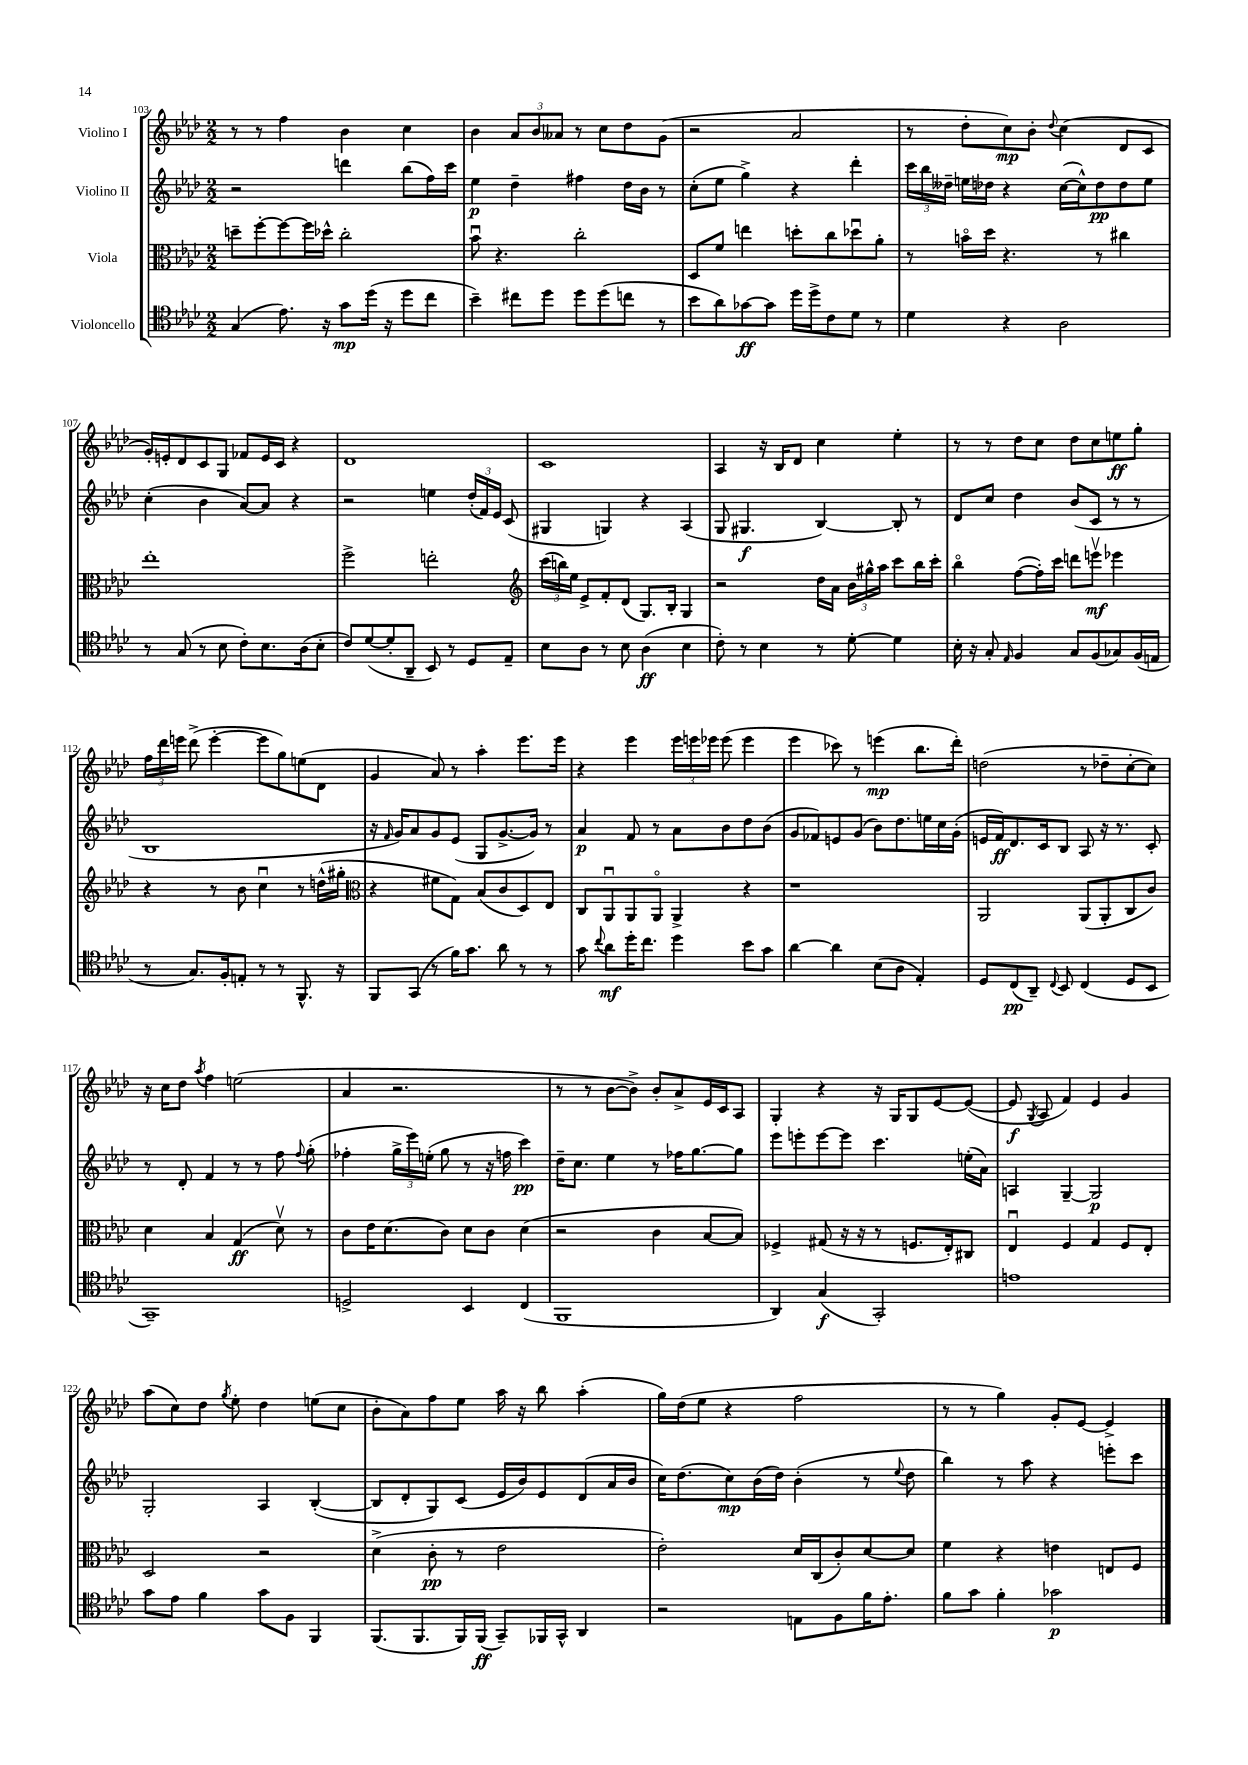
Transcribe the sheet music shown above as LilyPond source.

<<
\new StaffGroup <<
\new Staff = "s0" \with { instrumentName = "Violino I" } {
    \clef treble \key aes \major \numericTimeSignature \time 2/2
    \autoBeamOff r8 r8 f''4 bes'4 c''4 |
    bes'4 \tuplet 3/2 { aes'8[ bes'8 aeses'8] } r8 c''8[ des''8 g'8]( |
    r2 aes'2 |
    r8 des''8[-. c''8\mp) bes'8]-. \appoggiatura { des''8 } c''4( des'8[ c'8] |
    g'16[-.) e'16-. des'8 c'8 g8] fes'8[ e'16 c'16] r4 |
    des'1 |
    c'1 |
    aes4 r16 bes16[ des'8] c''4 ees''4-. |
    r8 r8 des''8[ c''8] des''8[ c''8 e''8\ff g''8]-. |
    \tuplet 3/2 { f''16[ des'''16 e'''16] } des'''8->( e'''4~-. e'''8[ g''8) e''8( des'8] |
    g'4 aes'8) r8 aes''4-. ees'''8.[ ees'''16] |
    r4 ees'''4 \tuplet 3/2 { ees'''16[ e'''16 ees'''16] } ees'''8( ees'''4 |
    ees'''4 ces'''8) r8 e'''4\mp( bes''8.[ des'''16]-.) |
    d''2( r8 des''8[-- c''8~-. c''8]) |
    r16 c''16[ des''8] \acciaccatura { aes''8 } f''4 e''2( |
    aes'4 r2. |
    r8 r8 bes'8[~ bes'8]->) bes'8[-. aes'8-> ees'16 c'16 aes8] |
    g4-. r4 r16 g16[ g8 ees'8~ ees'8]~( |
    ees'8\f \acciaccatura { g8 } aes8 f'4) ees'4 g'4 |
    aes''8[( c''8) des''8] \acciaccatura { g''8 } ees''8-. des''4 e''8[( c''8] |
    bes'8[-. aes'8) f''8 ees''8] aes''16 r16 bes''8 aes''4-.( |
    g''16[) des''16( ees''8] r4 f''2 |
    r8 r8 g''4) g'8[-. ees'8]~ ees'4-> \bar "|." |
}
\new Staff = "s1" \with { instrumentName = "Violino II" } {
    \clef treble \key aes \major \numericTimeSignature \time 2/2
    \autoBeamOff r2 d'''4 bes''8[( f''16) c'''16] |
    ees''4\p des''4-- fis''4 des''16[ bes'16] r8 |
    c''8[-.( ees''8] g''4->) r4 des'''4-. |
    \tuplet 3/2 { c'''16[ bes''16 deses''16]-- } e''16[ des''16] r4 c''16[~( c''16-^) des''8\pp des''8 e''8] |
    c''4-.( bes'4 aes'8[~) aes'8] r4 |
    r2 e''4 \tuplet 3/2 { des''16[-.( f'16) ees'16] } c'8( |
    gis4 g4) r4 aes4( |
    g8 gis4.\f bes4~) bes8-. r8 |
    des'8[ c''8] des''4 bes'8[( c'8] r8 r8 |
    bes1 |
    r16 \grace { f'16 } g'16[) aes'8 g'8 ees'8]( g8[ g'8.~-> g'16]) r8 |
    aes'4\p f'8 r8 aes'8[ bes'8 des''8 bes'8]( |
    g'8[ fes'8) e'8 g'8]( bes'8[) des''8. e''16 c''16 g'16]-.( |
    e'16[ f'16\ff) des'8. c'16 bes8] aes8 r16 r8. c'8-. |
    r8 des'8-. f'4 r8 r8 f''8 \appoggiatura { f''8 } g''8-.( |
    fes''4-. \tuplet 3/2 { g''16[-> ees'''16) e''16]-.( } g''8 r8 r16 f''16 c'''4\pp) |
    des''16[-- c''8.] ees''4 r8 fes''16[ g''8.~ g''8] |
    ees'''8[ e'''8-. e'''8~ e'''8] c'''4. e''16[-.( aes'16]) |
    a4 g4~-- g2\p |
    g2-. aes4 bes4~-.( |
    bes8[ des'8-. g8) c'8]( ees'16[ bes'16) ees'8 des'8( aes'16 bes'16] |
    c''16[) des''8.( c''8\mp) bes'16( des''16]) bes'4-.( r8 \appoggiatura { ees''8 } des''8 |
    bes''4) r8 aes''8 r4 e'''8[-. c'''8] \bar "|." |
}
\new Staff = "s2" \with { instrumentName = "Viola" } {
    \clef alto \key aes \major \numericTimeSignature \time 2/2
    \autoBeamOff d''8[-- f''8~-. f''8~ f''16 des''16]-^ c''2-. |
    bes'8\downbow r4. c''2-. |
    des8[ f'8] e''4 d''8[-. c''8 des''8\downbow aes'8]-. |
    r8 b'16[\flageolet des''16] r4. r8 cis''4 |
    ees''1-. |
    f''2-> e''2-. |
    \clef treble \tuplet 3/2 { c'''16[( b''16) ees''16] } ees'8[-> f'8-. des'8]( g8.[) bes16]-. g4 |
    r2 des''16[ aes'16] \tuplet 3/2 { bes'16[ gis''16-^ aes''16] } c'''8[ bes''16 c'''16]-. |
    bes''4\flageolet f''8[~( f''16-.) c'''16] d'''8[ e'''8]\upbow\mf ees'''4 |
    r4 r8 bes'8 c''4\downbow r8 d''16[-^( gis''16]-. |
    \clef alto r4 fis'8[ g8]) bes8[( c'8 des8) ees8] |
    c8[ aes,8\downbow aes,8 aes,8]\flageolet aes,4-> r4 |
    r1 |
    aes,2 aes,8[( aes,8-. c8 c'8]) |
    des'4 bes4 g4\ff( des'8\upbow) r8 |
    c'8[ ees'16 des'8.( c'8]) des'8[ c'8] des'4( |
    r2 c'4 bes8[~ bes8]) |
    fes4-> gis8( r16 r16 r8 f8.[ ees16-.) cis8] |
    ees4\downbow f4 g4 f8[ ees8]-. |
    des2 r2 |
    des'4->( c'8-.\pp r8 ees'2 |
    ees'2-.) des'16[ c16( c'8-.) des'8~ des'8] |
    f'4 r4 e'4 e8[ f8] \bar "|." |
}
\new Staff = "s3" \with { instrumentName = "Violoncello" } {
    \clef tenor \key aes \major \numericTimeSignature \time 2/2
    \autoBeamOff g4( ees'8.) r16 g'8[\mp des''16]( r16 des''8[ c''8] |
    bes'4--) cis''8[ des''8] des''8[ des''8( c''8] r8 |
    bes'8[ aes'8) ges'8~\ff ges'8] des''16[ des''16-> c'8 des'8] r8 |
    des'4 r4 aes2 |
    r8 g8( r8 bes8 c'8[-.) bes8. aes16( bes8]-. |
    c'8[) des'8~( des'8-. aes,8]-- bes,8) r8 des8[ ees8]-- |
    bes8[ aes8] r8 bes8 aes4\ff( bes4 |
    c'8-.) r8 bes4 r8 des'8~-. des'4 |
    bes16-. r16 g8-. \grace { ees16 } f4 g8[ f8( ges8) f16( e16] |
    r8 g8.[) f16-. e8]-. r8 r8 f,8.-^ r16 |
    f,8[ g,8]( r8 f'16[) g'8.] aes'8 r8 r8 |
    g'8 \appoggiatura { c''8 } aes'8[\mf des''16-. c''8.] des''4 bes'8[ g'8] |
    aes'4~ aes'4 bes8[( aes8] ees4-.) |
    des8[ c8\pp( aes,8]--) \appoggiatura { c8 } bes,8 c4( des8[ bes,8] |
    g,1--) |
    d2-> bes,4 c4( |
    f,1 |
    aes,4) g4\f( g,2-.) |
    e'1 |
    g'8[ ees'8] f'4 g'8[ f8] f,4 |
    f,8.[( f,8. f,16) f,16]\ff( g,8[--) fes,16 g,16]-^ aes,4 |
    r2 e8[ f8 f'16 ees'8.]-. |
    f'8[ g'8] f'4-. ges'2\p \bar "|." |
}
>>
>>
\layout { \context { \Score currentBarNumber = #103 } }
